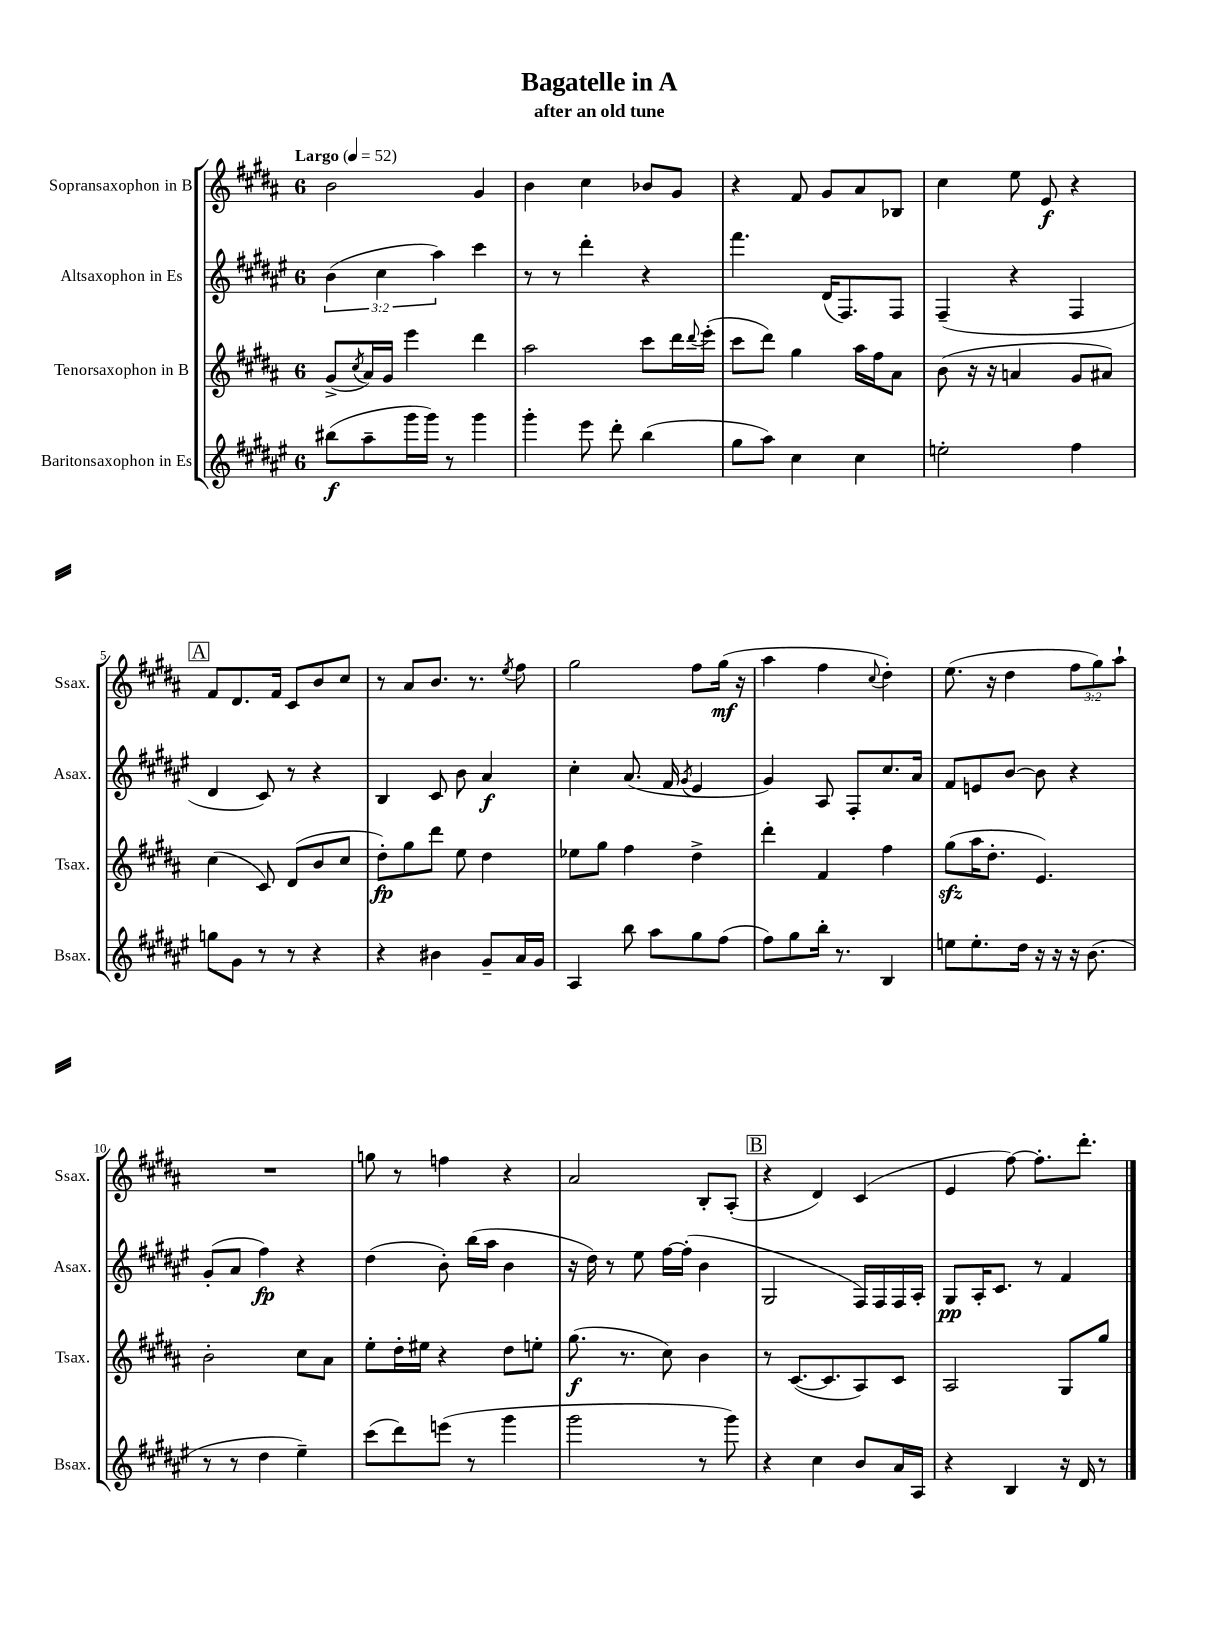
\header { title = "Bagatelle in A" subtitle = "after an old tune" }
<<
\new StaffGroup <<
\new Staff = "s0" \with { instrumentName = "Sopransaxophon in B" shortInstrumentName = "Ssax." } {
    \clef treble \key b \major \once \override Staff.TimeSignature.style = #'single-digit \time 6/8 \override Staff.TupletNumber.text = #tuplet-number::calc-fraction-text \tempo "Largo" 4 = 52
    b'2 gis'4 |
    b'4 cis''4 bes'8 gis'8 |
    r4 fis'8 gis'8 ais'8 bes8 |
    cis''4 e''8 e'8\f r4 |
    \mark \markup { \box "A" } fis'8 dis'8. fis'16 cis'8 b'8 cis''8 |
    r8 ais'8 b'8. r8. \acciaccatura { e''8 } fis''8 |
    gis''2 fis''8 gis''16\mf( r16 |
    ais''4 fis''4 \appoggiatura { cis''8 } dis''4-.) |
    e''8.( r16 dis''4 \tuplet 3/2 { fis''8 gis''8) ais''8-! } |
    R2. |
    g''8 r8 f''4 r4 |
    ais'2 b8-. ais8-.( |
    \mark \markup { \box "B" } r4 dis'4) cis'4( |
    e'4 fis''8~) fis''8.-. dis'''8.-. \bar "|." |
}
\new Staff = "s1" \with { instrumentName = "Altsaxophon in Es" shortInstrumentName = "Asax." } {
    \clef treble \key fis \major \once \override Staff.TimeSignature.style = #'single-digit \time 6/8 \override Staff.TupletNumber.text = #tuplet-number::calc-fraction-text
    \tuplet 3/2 { b'4( cis''4 ais''4) } cis'''4 |
    r8 r8 dis'''4-. r4 |
    fis'''4. dis'16( fis8.) fis8 |
    fis4--( r4 fis4 |
    \mark \markup { \box "A" } dis'4 cis'8) r8 r4 |
    b4 cis'8 b'8 ais'4\f |
    cis''4-. ais'8.( fis'16 \acciaccatura { gis'8 } eis'4 |
    gis'4) ais8 fis8-. cis''8. ais'16 |
    fis'8 e'8 b'8~ b'8 r4 |
    gis'8-.( ais'8 fis''4\fp) r4 |
    dis''4( b'8-.) b''16( ais''16 b'4 |
    r16 dis''16) r8 eis''8 fis''16~ fis''16-.( b'4 |
    \mark \markup { \box "B" } gis2 fis16) fis16 fis16 ais16-. |
    gis8\pp ais16-. cis'8. r8 fis'4 \bar "|." |
}
\new Staff = "s2" \with { instrumentName = "Tenorsaxophon in B" shortInstrumentName = "Tsax." } {
    \clef treble \key b \major \once \override Staff.TimeSignature.style = #'single-digit \time 6/8
    gis'8->( \acciaccatura { cis''8 } ais'16) gis'16 e'''4 dis'''4 |
    ais''2 cis'''8 dis'''16 \appoggiatura { dis'''8 } e'''16-.( |
    cis'''8 dis'''8) gis''4 ais''16 fis''16 ais'8 |
    b'8( r16 r16 a'4 gis'8 ais'8) |
    \mark \markup { \box "A" } cis''4( cis'8) dis'8( b'8 cis''8 |
    dis''8-.\fp) gis''8 dis'''8 e''8 dis''4 |
    ees''8 gis''8 fis''4 dis''4-> |
    dis'''4-. fis'4 fis''4 |
    gis''8\sfz( ais''16 dis''8.-. e'4.) |
    b'2-. cis''8 ais'8 |
    e''8-. dis''16-. eis''16 r4 dis''8 e''8-. |
    gis''8.\f( r8. cis''8) b'4 |
    \mark \markup { \box "B" } r8 cis'8.~( cis'8. ais8) cis'8 |
    ais2 gis8 gis''8 \bar "|." |
}
\new Staff = "s3" \with { instrumentName = "Baritonsaxophon in Es" shortInstrumentName = "Bsax." } {
    \clef treble \key fis \major \once \override Staff.TimeSignature.style = #'single-digit \time 6/8
    bis''8\f( ais''8-- gis'''16 gis'''16) r8 gis'''4 |
    gis'''4-. eis'''8 dis'''8-. b''4( |
    gis''8 ais''8) cis''4 cis''4 |
    e''2-. fis''4 |
    \mark \markup { \box "A" } g''8 gis'8 r8 r8 r4 |
    r4 bis'4 gis'8-- ais'16 gis'16 |
    ais4 b''8 ais''8 gis''8 fis''8( |
    fis''8) gis''8 b''16-. r8. b4 |
    e''8 e''8.-. dis''16 r16 r16 r16 b'8.( |
    r8 r8 dis''4 eis''4--) |
    cis'''8( dis'''8) e'''8( r8 gis'''4 |
    gis'''2 r8 gis'''8) |
    \mark \markup { \box "B" } r4 cis''4 b'8 ais'16 ais16 |
    r4 b4 r16 dis'16 r8 \bar "|." |
}
>>
>>
